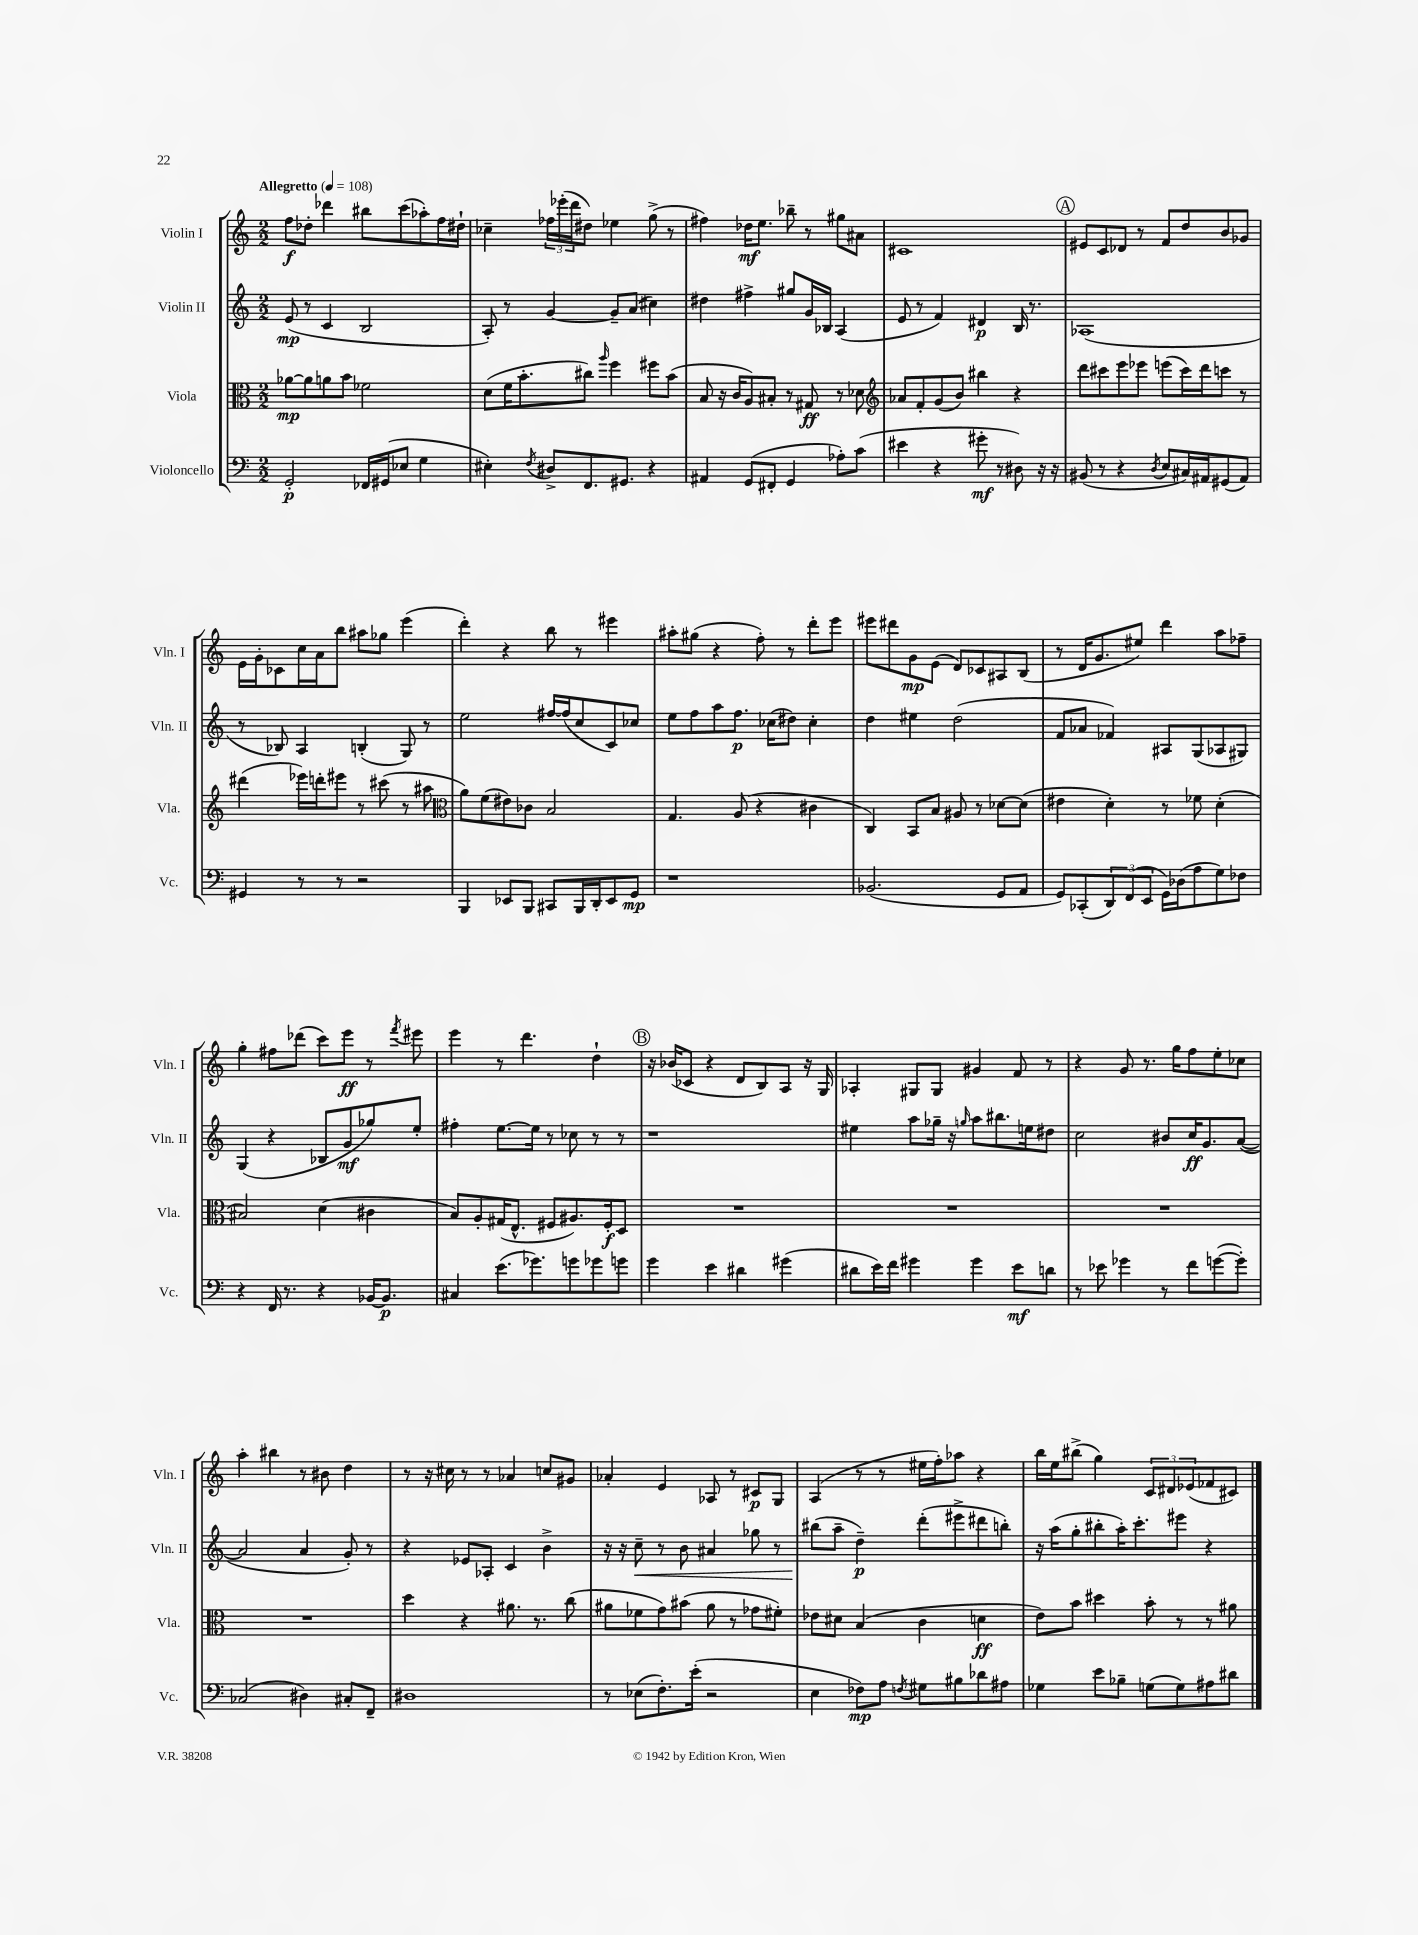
<<
\new StaffGroup <<
\new Staff = "s0" \with { instrumentName = "Violin I" shortInstrumentName = "Vln. I" } {
    \clef treble \key c \major \numericTimeSignature \time 2/2 \tempo "Allegretto" 4 = 108
    f''8\f des''8-. des'''4 bis''8 c'''8( aes''8-.) f''16 dis''16-! |
    ces''4-- \tuplet 3/2 { fes''16 ees'''16-.( d'''16 } dis''8) ees''4 g''8->( r8 |
    fis''4) des''16\mf e''8. bes''8-- r8 gis''8 ais'8 |
    cis'1 |
    \mark \markup { \circle "A" } eis'8 c'8 des'8 r8 f'8 d''8 b'8 ges'8 |
    e'16 g'16-. ces'8 c''16 a'16 b''8 ais''8 ges''8 e'''4( |
    d'''4-.) r4 b''8 r8 eis'''4 |
    ais''8-. gis''8( r4 f''8-.) r8 d'''8-. e'''8 |
    eis'''8 dis'''8 g'8\mp e'8( d'8) ces'8 ais8 b8( |
    r8 d'16 g'8. eis''8) d'''4 a''8 fes''8-- |
    g''4-. fis''8 des'''8( c'''8) e'''8\ff r8 \acciaccatura { f'''8 } eis'''8 |
    e'''4 r8 d'''4. d''4-! |
    \mark \markup { \circle "B" } r16 bes'16( ces'8 r4 d'8 b8) a8 r16 g16 |
    aes4-. gis8 gis8 gis'4 f'8 r8 |
    r4 g'8 r8. g''16 f''8 e''8-. ces''8 |
    a''4-. bis''4 r8 bis'8 d''4 |
    r8 r16 cis''16 r8 r8 aes'4 c''8 gis'8 |
    aes'4-. e'4 aes8 r8 cis'8\p g8 |
    a4( r8 r8 eis''16 f''16-.) aes''8 r4 |
    b''16 e''16 bis''8->( g''4) \tuplet 3/2 { c'8 dis'8 ees'8( } fes'8 cis'8) \bar "|." |
}
\new Staff = "s1" \with { instrumentName = "Violin II" shortInstrumentName = "Vln. II" } {
    \clef treble \key c \major \numericTimeSignature \time 2/2
    e'8\mp( r8 c'4 b2 |
    a8-.) r8 g'4~ g'8-- a'8( cis''4) |
    dis''4 fis''4-> gis''8 g'16 bes16 a4( |
    e'8 r8 f'4) dis'4\p b16 r8. |
    \mark \markup { \circle "A" } aes1( |
    r8 bes8) a4 b4-.( g8) r8 |
    e''2 fis''16~ fis''16( c''8 c'8) ces''8 |
    e''8 f''8 a''8 f''8.\p ces''16( dis''8) ces''4-. |
    d''4 eis''4 d''2( |
    f'8 aes'8 fes'4) ais8 g8( aes8 gis8) |
    g4( r4 bes8 g'8\mf ges''8) e''8-. |
    fis''4-. e''8.~ e''16 r8 ces''8 r8 r8 |
    \mark \markup { \circle "B" } r1 |
    eis''4 a''8 ges''16-- r16 \grace { g''16 } a''8 bis''8. e''16 dis''8 |
    c''2 bis'8 c''16\ff g'8. a'8~( |
    a'2 a'4 g'8-.) r8 |
    r4 ees'8 aes8-. c'4 b'4-> |
    r16 r16 c''8--\< r8 b'8 ais'4 ges''8 r8 |
    bis''8\!( a''8-- d''4--\p) d'''8-.( eis'''8-> dis'''8 b''8-.) |
    r16 a''16( g''8-. bis''8-. a''16-.) c'''8.-. eis'''8 r4 \bar "|." |
}
\new Staff = "s2" \with { instrumentName = "Viola" shortInstrumentName = "Vla." } {
    \clef alto \key c \major \numericTimeSignature \time 2/2
    aes'8~\mp aes'8 a'8 b'8 fes'2 |
    d'8( f'16 b'8.-. cis''8) \grace { a''16 } f''4 fis''8 b'8( |
    b8 r16 c'16 a8) bis8-. r8 gis8\ff r8 des'8 |
    \clef treble aes'8 f'8-. g'8( b'8) bis''4 r4 |
    \mark \markup { \circle "A" } d'''8 cis'''8 e'''8 ees'''8 e'''8( cis'''16) d'''16 c'''8 r8 |
    dis'''4( ees'''16) d'''16-. eis'''8 r8 cis'''8( r8 ais''8 |
    \clef alto a'8) f'8( eis'8) ces'8 b2 |
    g4. a8( r4 cis'4 |
    c4) b,8 b8 ais8 r8 des'8~ des'8( |
    eis'4 d'4-.) r8 fes'8 d'4-.( |
    bis2) d'4( cis'4 |
    b8) a8-. gis16( e8.-^ fis8 ais8.) fis16-.\f d8 |
    \mark \markup { \circle "B" } R1 |
    R1 |
    R1 |
    R1 |
    d''4 r4 ais'8. r8. c''8( |
    ais'8 fes'8 g'8) bis'8( ais'8 r8 ges'8 fis'8-.) |
    ees'8 dis'8 b4( c'4 d'4\ff |
    e'8) b'8 dis''4 b'8-. r8 r8 ais'8 \bar "|." |
}
\new Staff = "s3" \with { instrumentName = "Violoncello" shortInstrumentName = "Vc." } {
    \clef bass \key c \major \numericTimeSignature \time 2/2
    g,2-.\p fes,16 gis,16( ees8 g4 |
    eis4-.) \acciaccatura { f8 } dis8-> f,8. gis,8. r4 |
    ais,4 g,8( fis,8-. g,4 aes8-.) c'8( |
    eis'4 r4 gis'8-.\mf r8 dis8) r16 r16 |
    \mark \markup { \circle "A" } bis,8( r8 r4 \acciaccatura { d8 } e8 cis16) ais,16 gis,8( ais,8) |
    gis,4 r8 r8 r2 |
    b,,4 ees,8 b,,8 cis,8 b,,16 d,16-. ees,8 g,8\mp |
    r1 |
    bes,2.( g,8 a,8 |
    g,8) ces,8-.( \tuplet 3/2 { d,8) f,8( e,8 } g,16) des16( a8 g8) fes8 |
    r4 f,16 r8. r4 bes,16~ bes,8.\p |
    cis4 e'8.( ges'8.) g'8 ges'8 g'8 |
    \mark \markup { \circle "B" } g'4 e'4 dis'4 gis'4( |
    dis'8 e'16) f'16 gis'4 gis'4 e'8\mf d'8 |
    r8 ees'8 ges'4 r8 f'8 g'8~( g'8-.) |
    ces2( dis4) cis8-. f,8-- |
    dis1 |
    r8 ees8( f8.-.) e'16-.( r2 |
    e4 fes8\mp) a8 \acciaccatura { f8 } gis8 bis8 des'8 ais8 |
    ges4 e'8 bes8-- g8( g8) ais8 dis'8 \bar "|." |
}
>>
>>
\layout { \context { \Score \remove "Bar_number_engraver" } }
